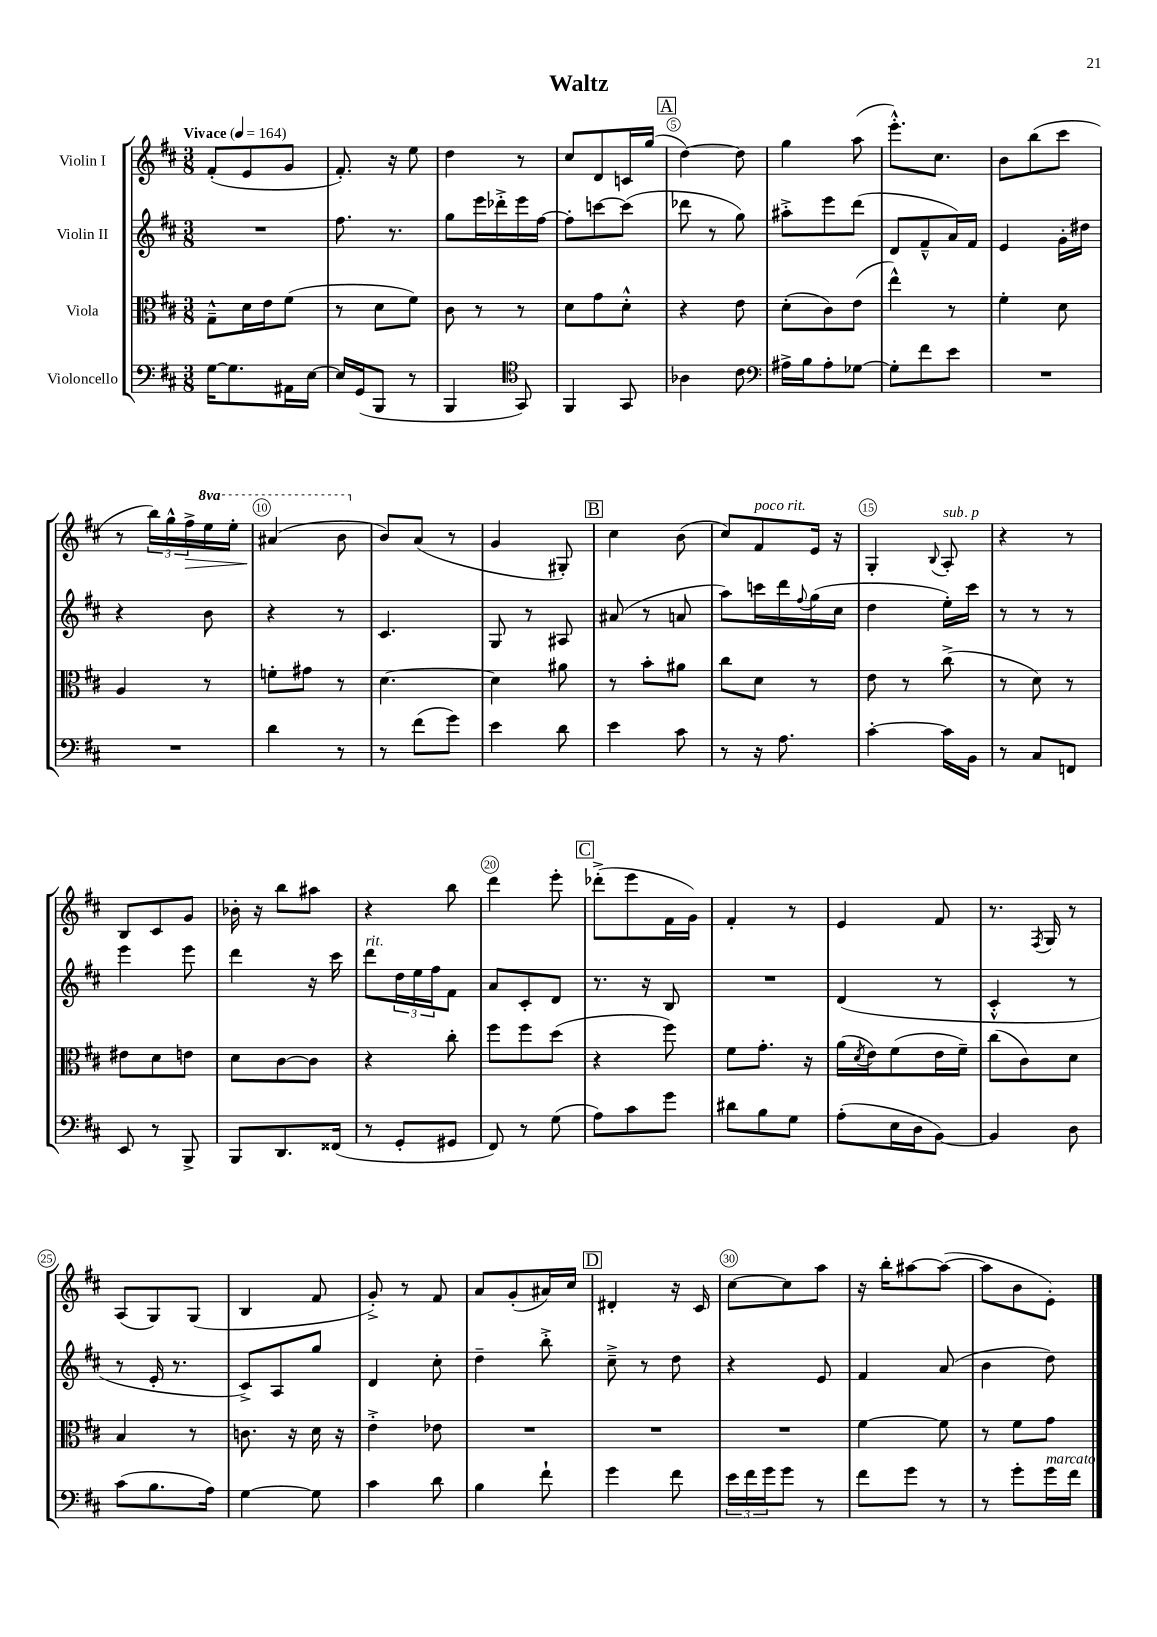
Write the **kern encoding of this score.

**kern	**kern	**kern	**kern
*staff4	*staff3	*staff2	*staff1
*clefF4	*clefC3	*clefG2	*clefG2
*k[f#c#]	*k[f#c#]	*k[f#c#]	*k[f#c#]
*M3/8	*M3/8	*M3/8	*M3/8
*MM164	*MM164	*MM164	*MM164
[16G\LK	8G~^^\L	4.r	(8f#'/L
8.G\]	.	.	.
.	16d\L	.	8e/
.	16e\J	.	.
16AA#\L	(8f#\J	.	8g/J
[16E\JJ	.	.	.
=	=	=	=
16E/]LL	8r	8.ff#\	8.f#'/)
(16GG/J	.	.	.
8BBB/J	8d\L	.	.
.	.	8.r	16r
8r	8f#\J)	.	8ee\
=	=	=	=
4BBB/	8c#\	8gg\L	4dd\
.	8r	16eee\L	.
.	.	16ddd-'^\	.
*clefC4	*	*	*
8GG/)	8r	16eee\	8r
.	.	[16ff#\JJ	.
=	=	=	=
4FF#/	8d\L	8ff#'\]L	8cc#/L
.	8g\	[8ccc\	8d/
8GG/	8d'^^\J	(8ccc\]J	16c/L
.	.	.	(16gg/JJ
=	=	=	=
4A-\	4r	8ddd-\	[4dd\)
.	.	8r	.
8c#\	8e\	8gg\)	8dd\]
=	=	=	=
*clefF4	*	*	*
16A#^\LL	(8d'\L	8aa#'^\L	4gg\
16B\J	.	.	.
8A#'\	8c#\)	8eee\	.
[8G-\J	(8e\J	(8ddd\J	(8aa\
=	=	=	=
8G-'\]L	4ee^^\)	8d/L	8.eee'^^\L)
8f#\	.	8f#~^^/	.
.	.	.	8.cc#\J
8e\J	8r	16a/L)	.
.	.	16f#/JJ	.
=	=	=	=
4.r	4f#'\	4e/	8b\L
.	.	.	(8bb\
.	8d\	16g'\LL	8ccc#\J
.	.	16dd#\JJ	.
=	=	=	=
4.r	4A/	4r	8r
.	.	.	24bb\LL)
.	.	.	24gg^^\
.	.	.	24ff#^\
.	8r	8b\	16eee\
.	.	.	16eee'\JJ
=	=	=	=
4d\	8f'\L	4r	(4aa#/
.	8g#\J	.	.
8r	8r	8r	8bb\
=	=	=	=
8r	[4.d\	4.c#/	8b/L)
(8f#\L	.	.	(8a/J
8g\J)	.	.	8r
=	=	=	=
4e\	4d\]	8G/	4g/
.	.	8r	.
8d\	8a#\	8A#/	8G#'/)
=	=	=	=
4e\	8r	(8a#/	4cc#\
.	8b'\L	8r	.
8c#\	8a#\J	8a/	(8b\
=	=	=	=
8r	8cc#\L	8aa\L)	8cc#/L)
16r	8d\J	16ccc\L	8f#/
8.A\	.	16ddd\	.
.	.	8qqff#/	.
.	8r	(16gg\	16e/Jk
.	.	16cc#\JJ	16r
=	=	=	=
[4c#'\	8e\	4dd\	4G'/
.	8r	.	.
.	.	.	8qqB/
16c#\]LL	(8cc#^\	16ee'\LL)	8A'/
16BB\JJ	.	16ccc#\JJ	.
=	=	=	=
8r	8r	8r	4r
8C#/L	8d\)	8r	.
8FF/J	8r	8r	8r
=	=	=	=
8EE/	8e#\L	4eee\	8B/L
8r	8d\	.	8c#/
8BBB^/	8e\J	8eee\	8g/J
=	=	=	=
8BBB/L	8d\L	4ddd\	16b-'\
.	.	.	16r
8.DD/	[8c#\	.	8bb\L
.	8c#\]J	16r	8aa#\J
(16FF##/Jk	.	16ccc#\	.
=	=	=	=
8r	4r	8ddd\L	4r
8GG'/L	.	24dd\L	.
.	.	24ee\	.
.	.	24ff#\J	.
8GG#/J	8cc#'\	8f#\J	8bb\
=	=	=	=
8FF#/)	8ff#\L	8a/L	4ddd\
8r	8ff#\	8c#'/	.
(8G\	(8dd\J	8d/J	8eee'\
=	=	=	=
8A\L)	4r	8.r	(8ddd-'^\L
8c#\	.	.	8eee\
.	.	16r	.
8g\J	8ff#\)	8B/	16f#\L
.	.	.	16g\JJ)
=	=	=	=
8d#\L	8f#\L	4.r	4f#'/
8B\	8.g'\J	.	.
8G\J	.	.	8r
.	16r	.	.
=	=	=	=
(8A'\L	(16a\LL	(4d/	4e/
.	8qd/	.	.
.	16e\J)	.	.
16E\L	(8f#\	.	.
16D\J	.	.	.
[8BB\J)	16e\L	8r	8f#/
.	16f#~\JJ)	.	.
=	=	=	=
4BB/]	(8cc#\L	4c#'^^/	8.r
.	8c#\)	.	.
.	.	.	8qF#/
.	.	.	16G/
8D\	8d\J	8r	8r
=	=	=	=
(8c#\L	4B/	8r	(8A/L
8.B\	.	16e'/	8G/)
.	.	8.r	.
.	8r	.	(8G/J
16A\Jk)	.	.	.
=	=	=	=
[4G\	8.c\	8c#^/L)	4B/
.	.	8A/	.
.	16r	.	.
8G\]	16d\	8gg/J	8f#/
.	16r	.	.
=	=	=	=
4c#\	4e'^\	4d/	8g'^/)
.	.	.	8r
8d\	8e-\	8cc#'\	8f#/
=	=	=	=
4B\	4.r	4dd~\	8a/L
.	.	.	(8g'/
8f#`\	.	8bb'^\	16a#/L)
.	.	.	16cc#/JJ
=	=	=	=
4g\	4.r	8cc#~^\	4d#'/
.	.	8r	.
8f#\	.	8dd\	16r
.	.	.	16c#/
=	=	=	=
24e\LL	4.r	4r	[8cc#\L
24f#\	.	.	.
24g\J	.	.	.
8g\J	.	.	8cc#\]
8r	.	8e/	8aa\J
=	=	=	=
8f#\L	[4f#\	4f#/	16r
.	.	.	16bb'\LK
8g\J	.	.	[8aa#\
8r	8f#\]	(8a/	(8aa#\_J
=	=	=	=
8r	8r	4b\	8aa#\]L
8g'\L	8f#\L	.	8b\
16g\L	8g\J	8dd\)	8e'\J)
16f#\JJ	.	.	.
==	==	==	==
*-	*-	*-	*-
